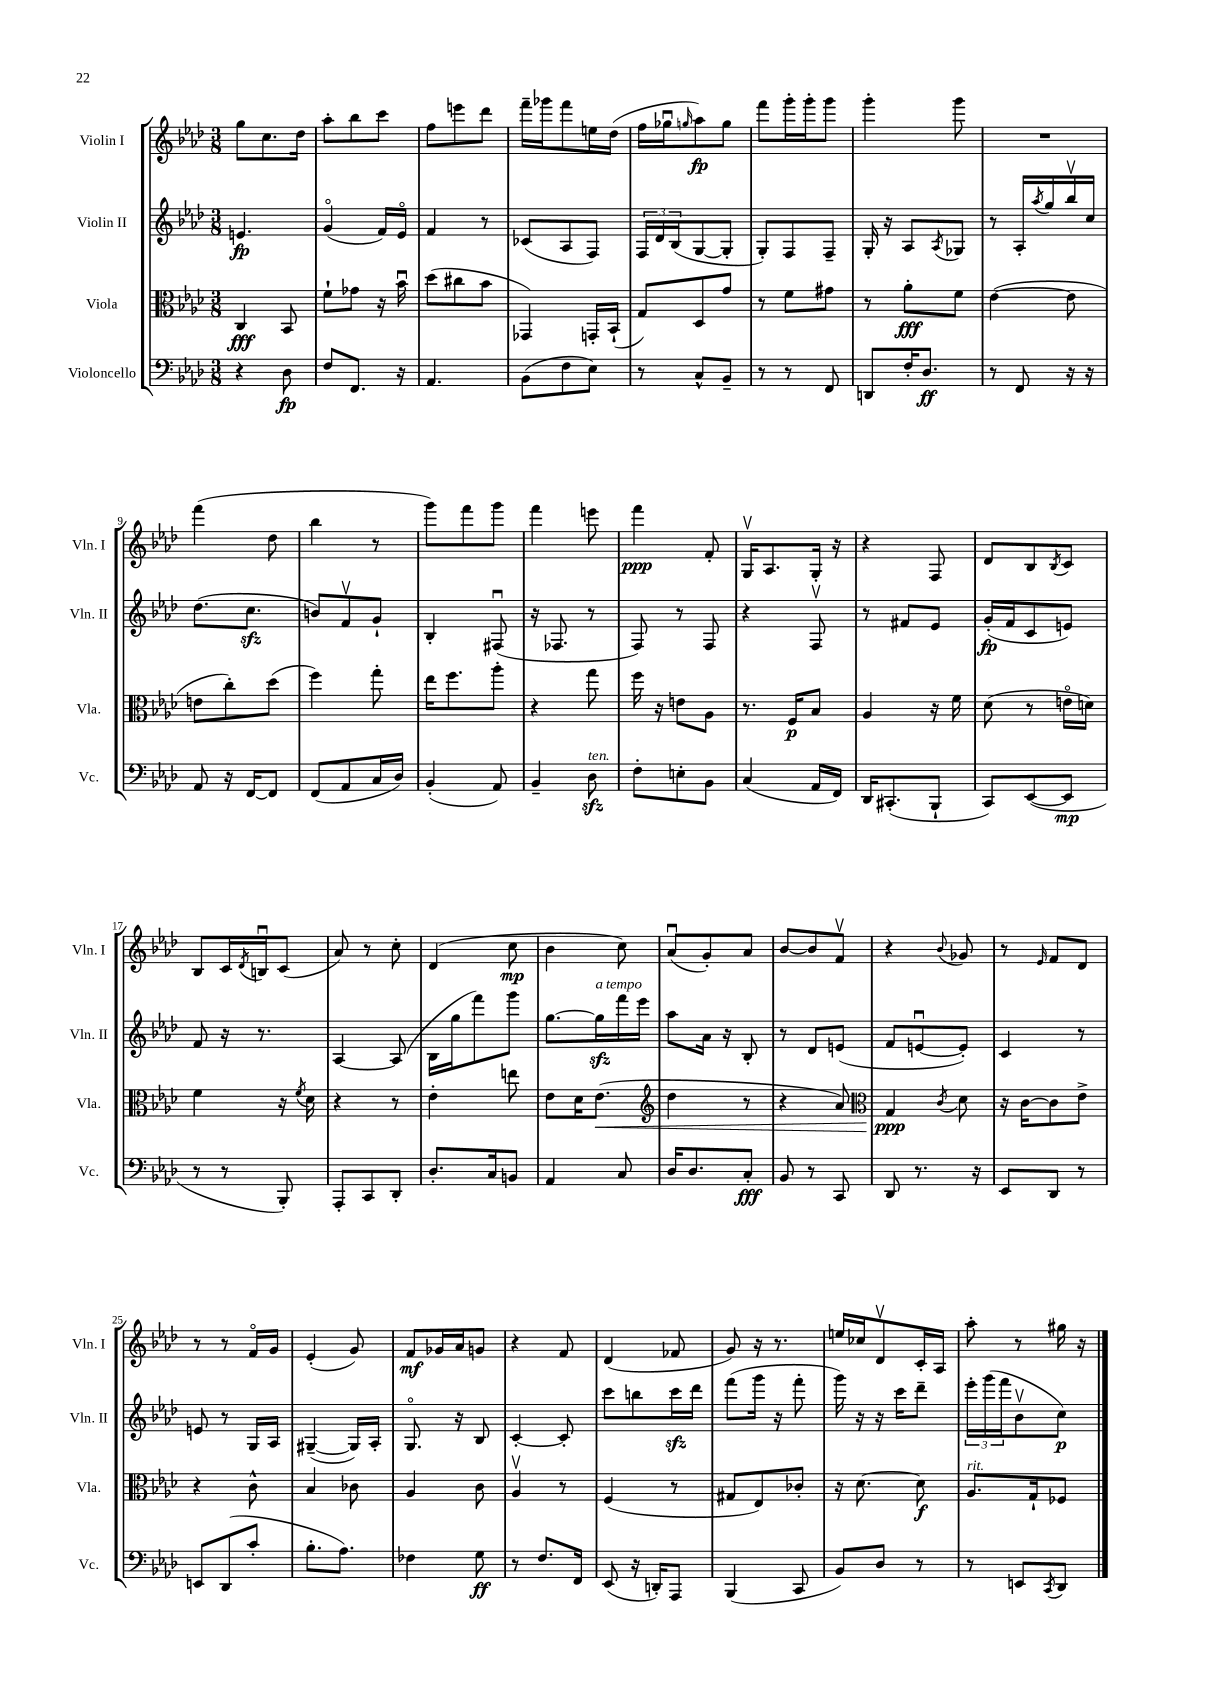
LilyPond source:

<<
\new StaffGroup <<
\new Staff = "s0" \with { instrumentName = "Violin I" shortInstrumentName = "Vln. I" } {
    \clef treble \key aes \major \numericTimeSignature \time 3/8
    g''8 c''8. des''16 |
    aes''8-. bes''8 c'''8 |
    f''8 e'''8 des'''8 |
    f'''16-- ges'''16 f'''8 e''16 des''16( |
    f''16 ges''16\downbow \grace { g''16 } aes''8\fp) g''8 |
    f'''8 g'''16-. g'''16-. g'''8 |
    g'''4-. g'''8 |
    R4. |
    f'''4( des''8 |
    bes''4 r8 |
    g'''8) f'''8 g'''8 |
    f'''4 e'''8 |
    f'''4\ppp f'8-. |
    g16\upbow aes8. g16-. r16 |
    r4 f8 |
    des'8 bes8 \acciaccatura { bes8 } c'8 |
    bes8 c'16 \acciaccatura { des'8 } b16\downbow c'8( |
    aes'8) r8 c''8-. |
    des'4( c''8\mp |
    bes'4 c''8) |
    aes'8\downbow( g'8-.) aes'8 |
    bes'8~ bes'8 f'8\upbow |
    r4 \appoggiatura { bes'8 } ges'8 |
    r8 \grace { ees'16 } f'8 des'8 |
    r8 r8 f'16\flageolet g'16 |
    ees'4-.( g'8) |
    f'8\mf ges'16 aes'16 g'8 |
    r4 f'8 |
    des'4( fes'8 |
    g'8) r16 r8. |
    e''16 ces''16 des'8\upbow c'16-. aes16 |
    aes''8-. r8 gis''16 r16 \bar "|." |
}
\new Staff = "s1" \with { instrumentName = "Violin II" shortInstrumentName = "Vln. II" } {
    \clef treble \key aes \major \numericTimeSignature \time 3/8
    e'4.\fp |
    g'4\flageolet( f'16) ees'16\flageolet |
    f'4 r8 |
    ces'8( aes8 f8) |
    \tuplet 3/2 { f16 des'16 bes16( } g8~ g8-. |
    g8-.) f8 f8-- |
    g16-. r16 aes8 \acciaccatura { aes8 } ges8 |
    r8 aes16-. \acciaccatura { aes''8 } g''16 bes''16\upbow c''16 |
    des''8.( c''8.\sfz |
    b'8) f'8\upbow g'8-! |
    bes4-. fis8\downbow( |
    r16 fes8. r8 |
    f8) r8 f8 |
    r4 f8\upbow |
    r8 fis'8 ees'8 |
    g'16-.\fp( f'16 c'8 e'8) |
    f'8 r16 r8. |
    aes4~ aes8( |
    bes16 g''16 f'''8) g'''8 |
    g''8.~ g''16\sfz^\markup { \italic "a tempo" } f'''16 ees'''16 |
    aes''8 aes'16 r16 bes8-. |
    r8 des'8 e'8( |
    f'8 e'8~\downbow e'8-.) |
    c'4 r8 |
    e'8 r8 g16 aes16 |
    gis4~--( gis16) aes16-. |
    g8.\flageolet r16 bes8 |
    c'4~-. c'8-. |
    c'''8 b''8 c'''16\sfz des'''16 |
    f'''8( g'''16 r16 f'''8-. |
    g'''16) r16 r16 c'''16 des'''8-- |
    \tuplet 3/2 { ees'''16-. g'''16( f'''16 } bes'8\upbow c''8\p) \bar "|." |
}
\new Staff = "s2" \with { instrumentName = "Viola" shortInstrumentName = "Vla." } {
    \clef alto \key aes \major \numericTimeSignature \time 3/8
    c4\fff bes,8 |
    f'8-! ges'8 r16 bes'16\downbow |
    des''8( cis''8 bes'8 |
    ges,4) g,16-. bes,16-!( |
    g8) des8 g'8 |
    r8 f'8 gis'8 |
    r8 aes'8-.\fff f'8 |
    ees'4~( ees'8 |
    e'8 c''8-.) des''8( |
    f''4) g''8-. |
    ees''16 f''8. aes''8-. |
    r4 g''8 |
    f''16 r16 e'8 aes8 |
    r8. f16\p bes8 |
    aes4 r16 f'16 |
    des'8( r8 e'16\flageolet d'16) |
    f'4 r16 \acciaccatura { f'8 } des'16 |
    r4 r8 |
    ees'4-. e''8 |
    ees'8 des'16 ees'8.\<( |
    \clef treble des''4 r8 |
    r4 aes'8) |
    \clef alto g4\ppp\! \acciaccatura { c'8 } des'8 |
    r16 c'16~ c'8 ees'8-> |
    r4 c'8-^ |
    bes4 ces'8 |
    aes4 c'8 |
    aes4\upbow r8 |
    f4( r8 |
    gis8 ees8) ces'8-. |
    r16 des'8.~ des'8\f |
    aes8.^\markup { \italic "rit." } g16-! fes8 \bar "|." |
}
\new Staff = "s3" \with { instrumentName = "Violoncello" shortInstrumentName = "Vc." } {
    \clef bass \key aes \major \numericTimeSignature \time 3/8
    r4 des8\fp |
    f8 f,8. r16 |
    aes,4. |
    bes,8( f8 ees8) |
    r8 c8-^ bes,8-- |
    r8 r8 f,8 |
    d,8 f16-. des8.\ff |
    r8 f,8 r16 r16 |
    aes,8 r16 f,16~ f,8 |
    f,8( aes,8 c16 des16) |
    bes,4-.( aes,8) |
    bes,4-- des8\sfz^\markup { \italic "ten." } |
    f8-. e8-. bes,8 |
    c4( aes,16 f,16) |
    des,16 cis,8.-.( bes,,8-! |
    c,8) ees,8~( ees,8\mp |
    r8 r8 bes,,8-.) |
    aes,,8-. c,8 des,8-. |
    des8.-. c16 b,8 |
    aes,4 c8 |
    des16 des8. c8-.\fff |
    bes,8 r8 c,8 |
    des,8 r8. r16 |
    ees,8 des,8 r8 |
    e,8 des,8( c'8-. |
    bes8.-. aes8.) |
    fes4 g8\ff |
    r8 f8. f,16 |
    ees,8( r16 d,16-.) aes,,8 |
    bes,,4( c,8 |
    bes,8) des8 r8 |
    r8 e,8 \acciaccatura { c,8 } des,8 \bar "|." |
}
>>
>>
